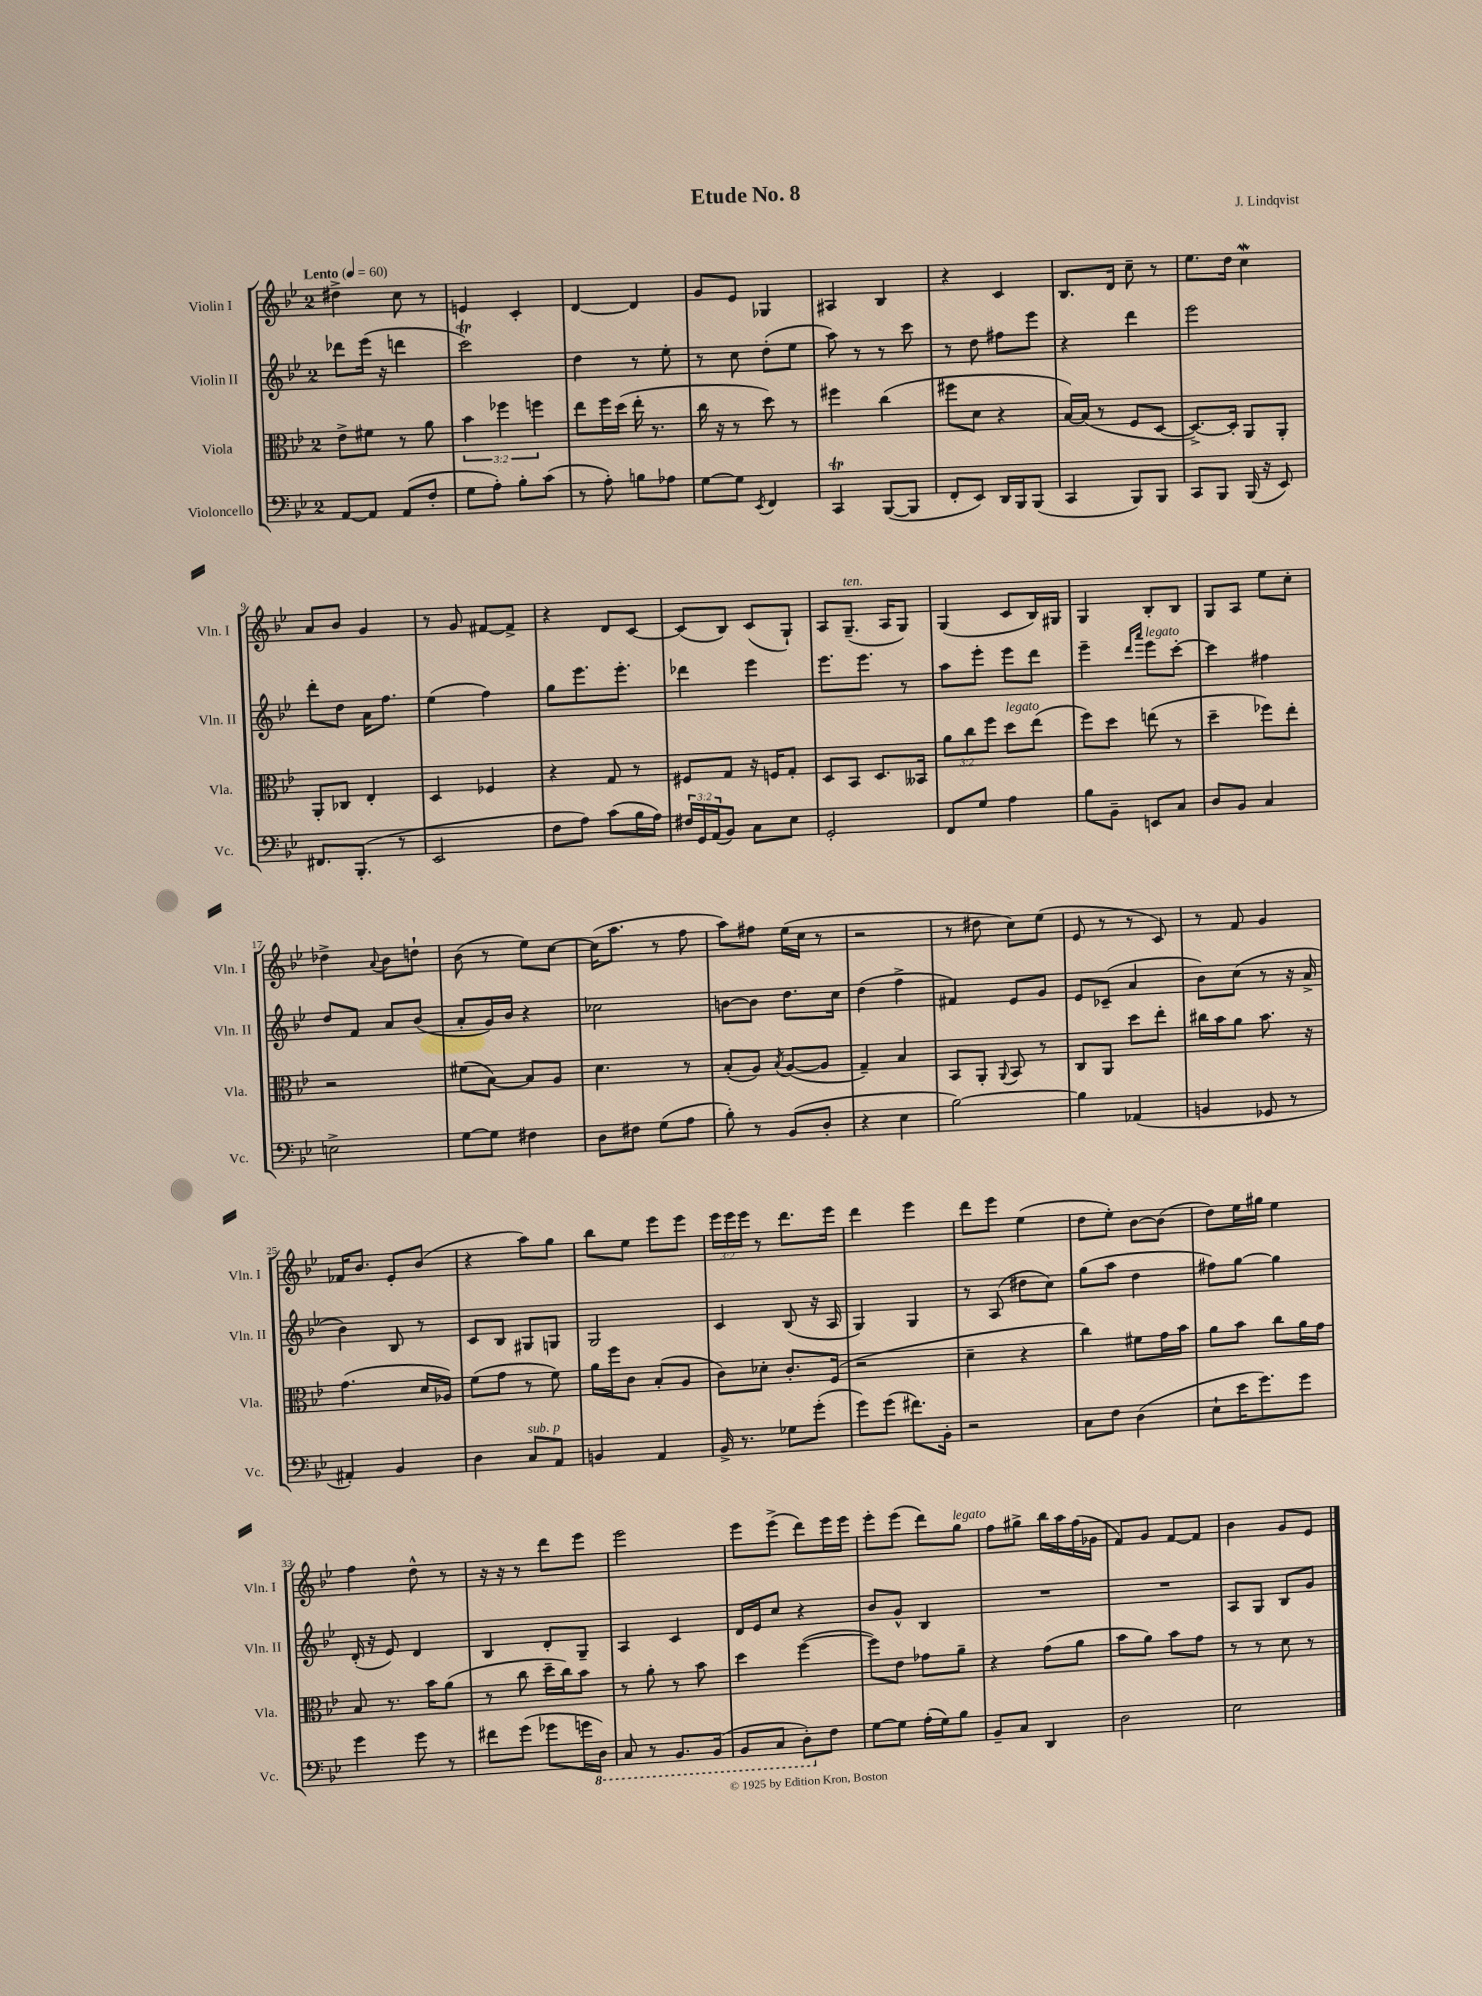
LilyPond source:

\header { title = "Etude No. 8" composer = "J. Lindqvist" }
<<
\new StaffGroup <<
\new Staff = "s0" \with { instrumentName = "Violin I" shortInstrumentName = "Vln. I" } {
    \clef treble \key bes \major \once \override Staff.TimeSignature.style = #'single-digit \time 2/4 \override Staff.TupletNumber.text = #tuplet-number::calc-fraction-text \tempo "Lento" 4 = 60
    dis''4-> c''8 r8 |
    e'4 c'4-. |
    d'4~ d'4 |
    g'8 ees'8 ges4 |
    ais4 bes4 |
    r4 c'4 |
    bes8. d'16 c''8-- r8 |
    ees''8. d''16 c''4\mordent |
    a'8 bes'8 g'4 |
    r8 g'8 fis'8~ fis'8-> |
    r4 d'8 c'8~ |
    c'8( bes8) c'8( g8-!) |
    a8 g8.--^\markup { \italic "ten." }( a16 g8) |
    g4( c'8 bes16) gis16 |
    g4 bes8-. bes8 |
    g8 a8 ees''8 c''8-. |
    des''4-> \appoggiatura { a'8 } bes'8 d''8-! |
    bes'8( r8 ees''8) c''8~ |
    c''16( a''8. r8 f''8 |
    a''8) fis''8 ees''16( c''16 r8 |
    r2 |
    r8 dis''8 c''8) ees''8( |
    ees'8 r8 r8 c'8) |
    r8 f'8 g'4 |
    fes'16 bes'8. ees'8-. bes'8( |
    r4 a''8) g''8 |
    bes''8 ees''8 ees'''8 ees'''8 |
    \tuplet 3/2 { ees'''16 ees'''16 ees'''16 } r8 d'''8. ees'''16 |
    d'''4 ees'''4 |
    d'''8 ees'''8 ees''4( |
    d''8 ees''8-.) bes'8~ bes'8( |
    d''8) ees''16 gis''16 ees''4 |
    f''4 d''8-^ r8 |
    r16 r16 r8 d'''8 ees'''8 |
    ees'''2 |
    ees'''8 ees'''8->( d'''8) ees'''16 ees'''16 |
    ees'''8-. ees'''8( d'''8) g''8^\markup { \italic "legato" } |
    f''8 gis''8-> bes''16 a''16 f''16( ges'16 |
    f'8) g'8 f'8~ f'8 |
    bes'4 g'8 ees'8 \bar "|." |
}
\new Staff = "s1" \with { instrumentName = "Violin II" shortInstrumentName = "Vln. II" } {
    \clef treble \key bes \major \once \override Staff.TimeSignature.style = #'single-digit \time 2/4
    des'''8 ees'''16( r16 d'''4 |
    c'''2\trill) |
    d''4 r8 ees''8-. |
    r8 c''8 d''8-.( ees''8 |
    a''8) r8 r8 c'''8 |
    r8 d''8 fis''8 ees'''8 |
    r4 d'''4 |
    ees'''2 |
    d'''8-. d''8 a'16 f''8. |
    ees''4( f''4) |
    g''8 ees'''8. ees'''8.-. |
    des'''4 ees'''4 |
    ees'''8. ees'''8. r8 |
    a''8 ees'''8-. ees'''8 d'''8 |
    ees'''4-- \grace { d'''16 a'''16 } ees'''8^\markup { \italic "legato" } c'''8~-. |
    c'''4 fis''4 |
    d''8 f'8 a'8 bes'8( |
    a'8-. g'16) bes'16 r4 |
    ces''2 |
    b'8~ b'8 d''8. c''16 |
    d''4( f''4-> |
    fis'4) ees'8 g'8 |
    ees'8 ces'8--( a'4 |
    bes'8) c''8( r8 r16 a'16-> |
    bes'4) bes8 r8 |
    c'8 bes8 gis8 g8 |
    g2 |
    c'4 bes8( r16 a16 |
    g4) g4 |
    r8 a8( dis''8 c''8) |
    g''8( a''8 d''4 |
    fis''8) g''8~ g''4 |
    d'16-.( r16 ees'8) d'4 |
    bes4 d'8-. g8-- |
    a4 c'4 |
    d'16 ees'16 c''8 r4 |
    bes'8 g'8-^ bes4 |
    R2 |
    R2 |
    a8 g8 bes8 g'8 \bar "|." |
}
\new Staff = "s2" \with { instrumentName = "Viola" shortInstrumentName = "Vla." } {
    \clef alto \key bes \major \once \override Staff.TimeSignature.style = #'single-digit \time 2/4 \override Staff.TupletNumber.text = #tuplet-number::calc-fraction-text
    ees'8-> fis'8 r8 a'8 |
    \tuplet 3/2 { bes'4 fes''4 f''4 } |
    ees''8 f''16 d''16( ees''16-. r8. |
    c''16 r16 r8 d''8) r8 |
    fis''4 c''4( |
    fis''8 d'8 r4 |
    bes16~) bes16( r8 f8 d8~ |
    d8.~->) d16-. a,8 a,8-. |
    a,8-. ces8 ees4-. |
    d4 fes4 |
    r4 g8 r8 |
    fis8 g8 r16 f16 g8-. |
    d8 bes,8 d8. beses,16 |
    \tuplet 3/2 { a'8 c''8 f''8 } d''8^\markup { \italic "legato" } ees''8( |
    f''8) d''8 e''8( r8 |
    d''4-- fes''8) ees''8-. |
    r2 |
    fis'8( bes8~) bes8 a8 |
    d'4. r8 |
    bes8-.( a8) \acciaccatura { bes8 } a8~( a8 |
    g4--) bes4 |
    bes,8 a,8-. \appoggiatura { a,8 } bes,8 r8 |
    c8 a,8 d''8 ees''8-. |
    cis''16 bes'16 a'8 bes'8. r16 |
    g'4.( d'16 aes16) |
    f'8( g'8 r8 f'8) |
    a'16 f''16 c'8 bes8-.( a8 |
    c'8) des'8-. c'8.-. f16( |
    r2 |
    d'4-- r4 |
    c''4) fis'8 g'16 bes'16 |
    a'8 bes'8 c''8 a'16 g'16 |
    bes8 r8. bes'16 a'8( |
    r8 c''8 d''16-- c''16) bes'8 |
    r8 a'8-. r8 bes'8 |
    d''4 f''4~( |
    f''8) ees'8 ges'8 a'8-- |
    r4 g'8( a'8 |
    bes'8 a'8) bes'8 g'8 |
    r8 r8 d'8 r8 \bar "|." |
}
\new Staff = "s3" \with { instrumentName = "Violoncello" shortInstrumentName = "Vc." } {
    \clef bass \key bes \major \once \override Staff.TimeSignature.style = #'single-digit \time 2/4 \override Staff.TupletNumber.text = #tuplet-number::calc-fraction-text
    a,8~ a,8 a,8( f8-. |
    g8 a8-.) bes8-. c'8( |
    r8 a8-.) b8 aes8 |
    g8~ g8 \acciaccatura { ees,8 } f,4 |
    c,4\trill bes,,8~( bes,,8 |
    f,8-. ees,8) d,16 bes,,16 bes,,8( |
    c,4 bes,,8) bes,,8 |
    c,8 bes,,8 bes,,16( r16 ees,8) |
    fis,8. bes,,8.-.( r8 |
    ees,2 |
    f8 a8) c'8( bes16 a16) |
    \tuplet 3/2 { fis16 g,16 a,16( } bes,8) c8 ees8 |
    g,2-. |
    f,8 g8 a4 |
    bes8 bes,8-- e,8 c8 |
    d8 bes,8 c4 |
    e2-> |
    g8~ g8 fis4 |
    d8 fis8 g8( a8 |
    bes8-.) r8 bes,8( d8-. |
    r4 ees4 |
    bes2~) |
    bes4 aes,4( |
    b,4 ges,8 r8 |
    ais,4-.) bes,4 |
    d4 c8^\markup { \italic "sub. p" } a,8 |
    b,4 a,4 |
    bes,16-> r8. ges8 g'8-.( |
    g'8) g'8( fis'8.) bes,16-. |
    r2 |
    c8 f8 d4( |
    ees8-! ees'16 g'8.) g'8 |
    g'4 g'8 r8 |
    fis'8 g'8( ges'8 g'16 \ottava #-1 d,16) |
    c,8 r8 bes,,8. bes,,16( |
    bes,,8 c,8 d,8-.) \ottava #0 f8 |
    g8~ g8 a16-.( g16) bes8 |
    bes,8-- c8 d,4 |
    d2 |
    ees2 \bar "|." |
}
>>
>>
